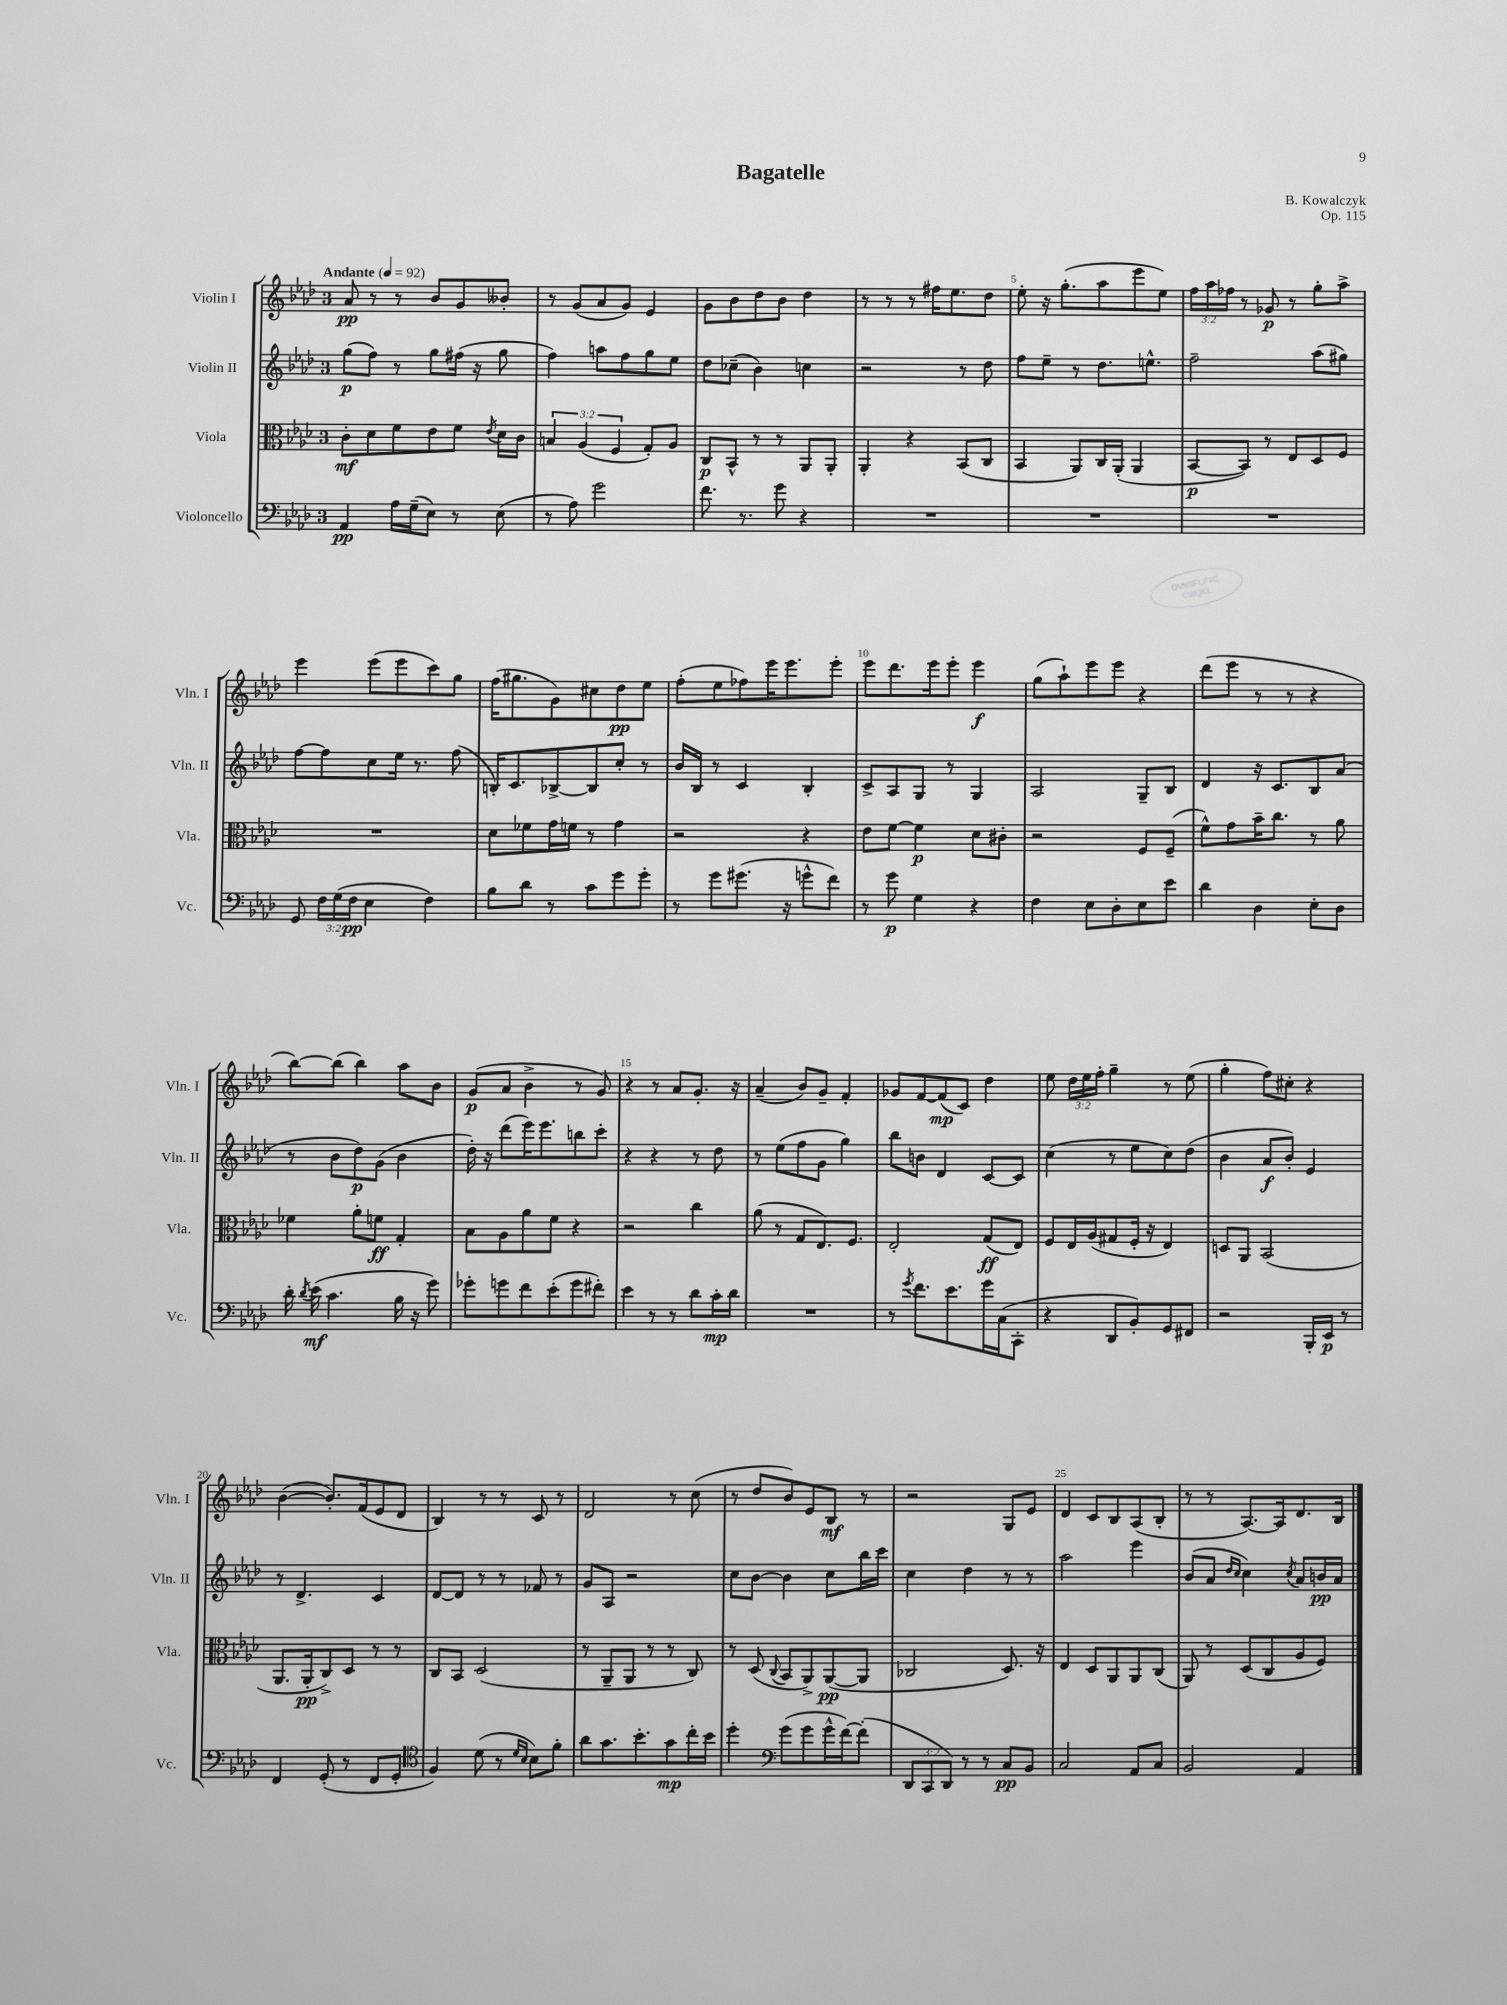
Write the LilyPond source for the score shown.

\header { title = "Bagatelle" composer = "B. Kowalczyk" opus = "Op. 115" }
<<
\new StaffGroup <<
\new Staff = "s0" \with { instrumentName = "Violin I" shortInstrumentName = "Vln. I" } {
    \clef treble \key aes \major \once \override Staff.TimeSignature.style = #'single-digit \time 3/4 \override Staff.TupletNumber.text = #tuplet-number::calc-fraction-text \tempo "Andante" 4 = 92
    \autoBeamOff aes'8\pp r8 r8 bes'8[ g'8 beses'8]-. |
    r8 g'8[( aes'8 g'8]) ees'4 |
    g'8[ bes'8 des''8 bes'8] des''4 |
    r8 r8 r8 fis''16[ ees''8. des''8] |
    ees''8-. r16 g''8.[-.( aes''8 ees'''8 ees''8]) |
    \tuplet 3/2 { f''16[ aes''16 fes''16] } r8 ges'8\p r8 g''8[-. aes''8]-> |
    ees'''4 ees'''8[( ees'''8 c'''8) g''8] |
    f''16[( gis''8. g'8) cis''8 des''8\pp ees''8] |
    f''8[-.( ees''8 fes''8) ees'''16 ees'''8. ees'''8]-. |
    ees'''8[ des'''8. ees'''16 ees'''8]-. ees'''4\f |
    g''8[( aes''8-!) ees'''8 ees'''8] r4 |
    des'''8[( ees'''8] r8 r8 r4 |
    bes''8[~) bes''8]( bes''4) aes''8[ bes'8] |
    g'8[\p( aes'8] bes'4-> r8 g'8) |
    r4 r8 aes'8[ g'8.]-. r16 |
    aes'4--( bes'8[) g'8]-- f'4-. |
    ges'8[ f'8~ f'8\mp( c'8]) des''4 |
    ees''8 \tuplet 3/2 { des''16[ ees''16 f''16]-. } g''4-- r8 ees''8( |
    g''4-. f''8[) cis''8]-. r4 |
    bes'4~( bes'8.[-.) f'16( ees'8 des'8] |
    bes4) r8 r8 c'8 r8 |
    des'2 r8 c''8( |
    r8 des''8[ bes'8) ees'8 bes8]\mf r8 |
    r2 g8[ ees'8] |
    des'4 c'8[ bes8 aes8( bes8]-. |
    r8 r8 aes8.[~) aes16 des'8. bes16] \bar "|." |
}
\new Staff = "s1" \with { instrumentName = "Violin II" shortInstrumentName = "Vln. II" } {
    \clef treble \key aes \major \once \override Staff.TimeSignature.style = #'single-digit \time 3/4
    \autoBeamOff g''8[\p( f''8]) r8 g''8[ fis''16]( r16 g''8 |
    f''4) a''8[ f''8 g''8 ees''8] |
    des''8[ ces''8]--( bes'4) c''4 |
    r2 r8 des''8 |
    f''8[ ees''8]-- r8 des''8.[ e''8.]-^ |
    f''2-- aes''8[( gis''8]) |
    f''8[~ f''8 c''8 ees''16] r8. f''8( |
    b16[-.) c'8. bes8~-> bes8 c''8]-. r8 |
    bes'16[ bes16] r8 c'4 bes4-. |
    c'8[-> aes8 g8] r8 g4 |
    aes2 g8[-- bes8] |
    des'4 r16 c'8.[ bes8 aes'8]( |
    r8 bes'8[ des''8\p) g'8]( bes'4 |
    des''16-.) r16 des'''8[( ees'''16) ees'''8. b''8 c'''8]-. |
    r4 r4 r8 des''8 |
    r8 ees''8[( f''8 g'8] g''4) |
    bes''8[ b'8] des'4 c'8[~ c'8] |
    c''4( r8 ees''8[ c''8) des''8]( |
    bes'4 aes'8[\f bes'8]-.) ees'4 |
    r8 des'4.-> c'4 |
    des'8[~ des'8] r8 r8 fes'8 r8 |
    g'8[ aes8] r2 |
    c''8[ bes'8]~ bes'4 c''8[ bes''16 c'''16] |
    c''4 des''4 r8 r8 |
    aes''2 ees'''4 |
    bes'8[( aes'8] \grace { des''16[ c''16] } c''4) \acciaccatura { c''8 } aes'8[ b'16\pp aes'16] \bar "|." |
}
\new Staff = "s2" \with { instrumentName = "Viola" shortInstrumentName = "Vla." } {
    \clef alto \key aes \major \once \override Staff.TimeSignature.style = #'single-digit \time 3/4 \override Staff.TupletNumber.text = #tuplet-number::calc-fraction-text
    \autoBeamOff c'8[-.\mf des'8 f'8 ees'8 f'8] \acciaccatura { ees'8 } des'16[ c'16] |
    \tuplet 3/2 { b4 aes4( f4 } g8[-.) aes8] |
    c8[\p bes,8]-^ r8 r8 aes,8[ aes,8]-. |
    aes,4-. r4 bes,8[( c8] |
    bes,4 aes,8[) c16 aes,16]-.( aes,4 |
    bes,8[~\p bes,8]) r8 ees8[ des8 f8] |
    R2. |
    des'8[ fes'8 g'16 f'16] r8 g'4 |
    r2 r4 |
    ees'8[ f'8]~ f'4\p des'8[ cis'8]-. |
    r2 f8[ f8]--( |
    f'8[-^) g'8 bes'16-- c''8.] r8 aes'8 |
    fes'4 aes'8[-. f'8]\ff g4-. |
    bes8[ aes8 aes'8 f'8] r4 |
    r2 c''4 |
    aes'8( r8 g8[ ees8.) f8.] |
    ees2-. g8[\ff( ees8]) |
    f8[ ees16 aes16( gis8 f16]-. r16 ees4) |
    d8[ aes,8] bes,2( |
    aes,8.[ aes,16-.\pp c8->) des8] r8 r8 |
    c8[ bes,8] des2( |
    r8 aes,8[-- aes,8] r8 r8 c8) |
    r8 des8( \appoggiatura { c8 } bes,8[ aes,8->) aes,8~\pp( aes,8] |
    ces2 des8.) r16 |
    ees4 des8[ aes,8 aes,8 c8]( |
    aes,8) r8 des8[( c8 aes8 f8]) \bar "|." |
}
\new Staff = "s3" \with { instrumentName = "Violoncello" shortInstrumentName = "Vc." } {
    \clef bass \key aes \major \once \override Staff.TimeSignature.style = #'single-digit \time 3/4 \override Staff.TupletNumber.text = #tuplet-number::calc-fraction-text
    \autoBeamOff aes,4\pp aes16[ g16--( ees8]) r8 ees8( |
    r8 aes8) g'2 |
    f'8. r8. g'8 r4 |
    R2. |
    R2. |
    R2. |
    g,8 \tuplet 3/2 { f16[ g16( f16]\pp } ees4 f4) |
    bes8[ des'8] r8 c'8[ g'8 g'8]-. |
    r8 g'8[ gis'8.]( r16 g'8[-^ f'8]) |
    r8 g'8\p g4 r4 |
    f4 ees8[ des8-. ees8 ees'8] |
    des'4 des4 ees8[-. des8] |
    des'16-. \acciaccatura { des'8 } ees'16\mf( c'4. bes16 r16 g'8) |
    ges'8[-. g'8 f'8 ees'8-.( g'8 fis'8]-.) |
    ees'4 r8 r8 des'8[ c'16-.\mp des'16] |
    R2. |
    r8 \acciaccatura { g'8 } f'8.[ ees'8. g'16 c16( c,8]-. |
    r4 des,8[ bes,8-.) g,8 fis,8] |
    r2 bes,,16[-. ees,16]\p r8 |
    f,4 g,8-.( r8 f,8[ g,8]-. |
    \clef tenor f4) des'8( r8 \grace { des'16[ bes16] } bes8[) f'8]-. |
    aes'8[ g'8. bes'8.-. g'8\mp c''16-. bes'16] |
    des''4-. \clef bass g'8[( g'8 g'16-^ f'16~) f'8]-.( |
    \tuplet 3/2 { des,8[ c,8 des,8]) } r8 r8 c8[\pp bes,8] |
    c2 aes,8[ c8] |
    bes,2 aes,4 \bar "|." |
}
>>
>>
\layout { \context { \Score \override BarNumber.break-visibility = ##(#f #t #t) barNumberVisibility = #(every-nth-bar-number-visible 5) } }
